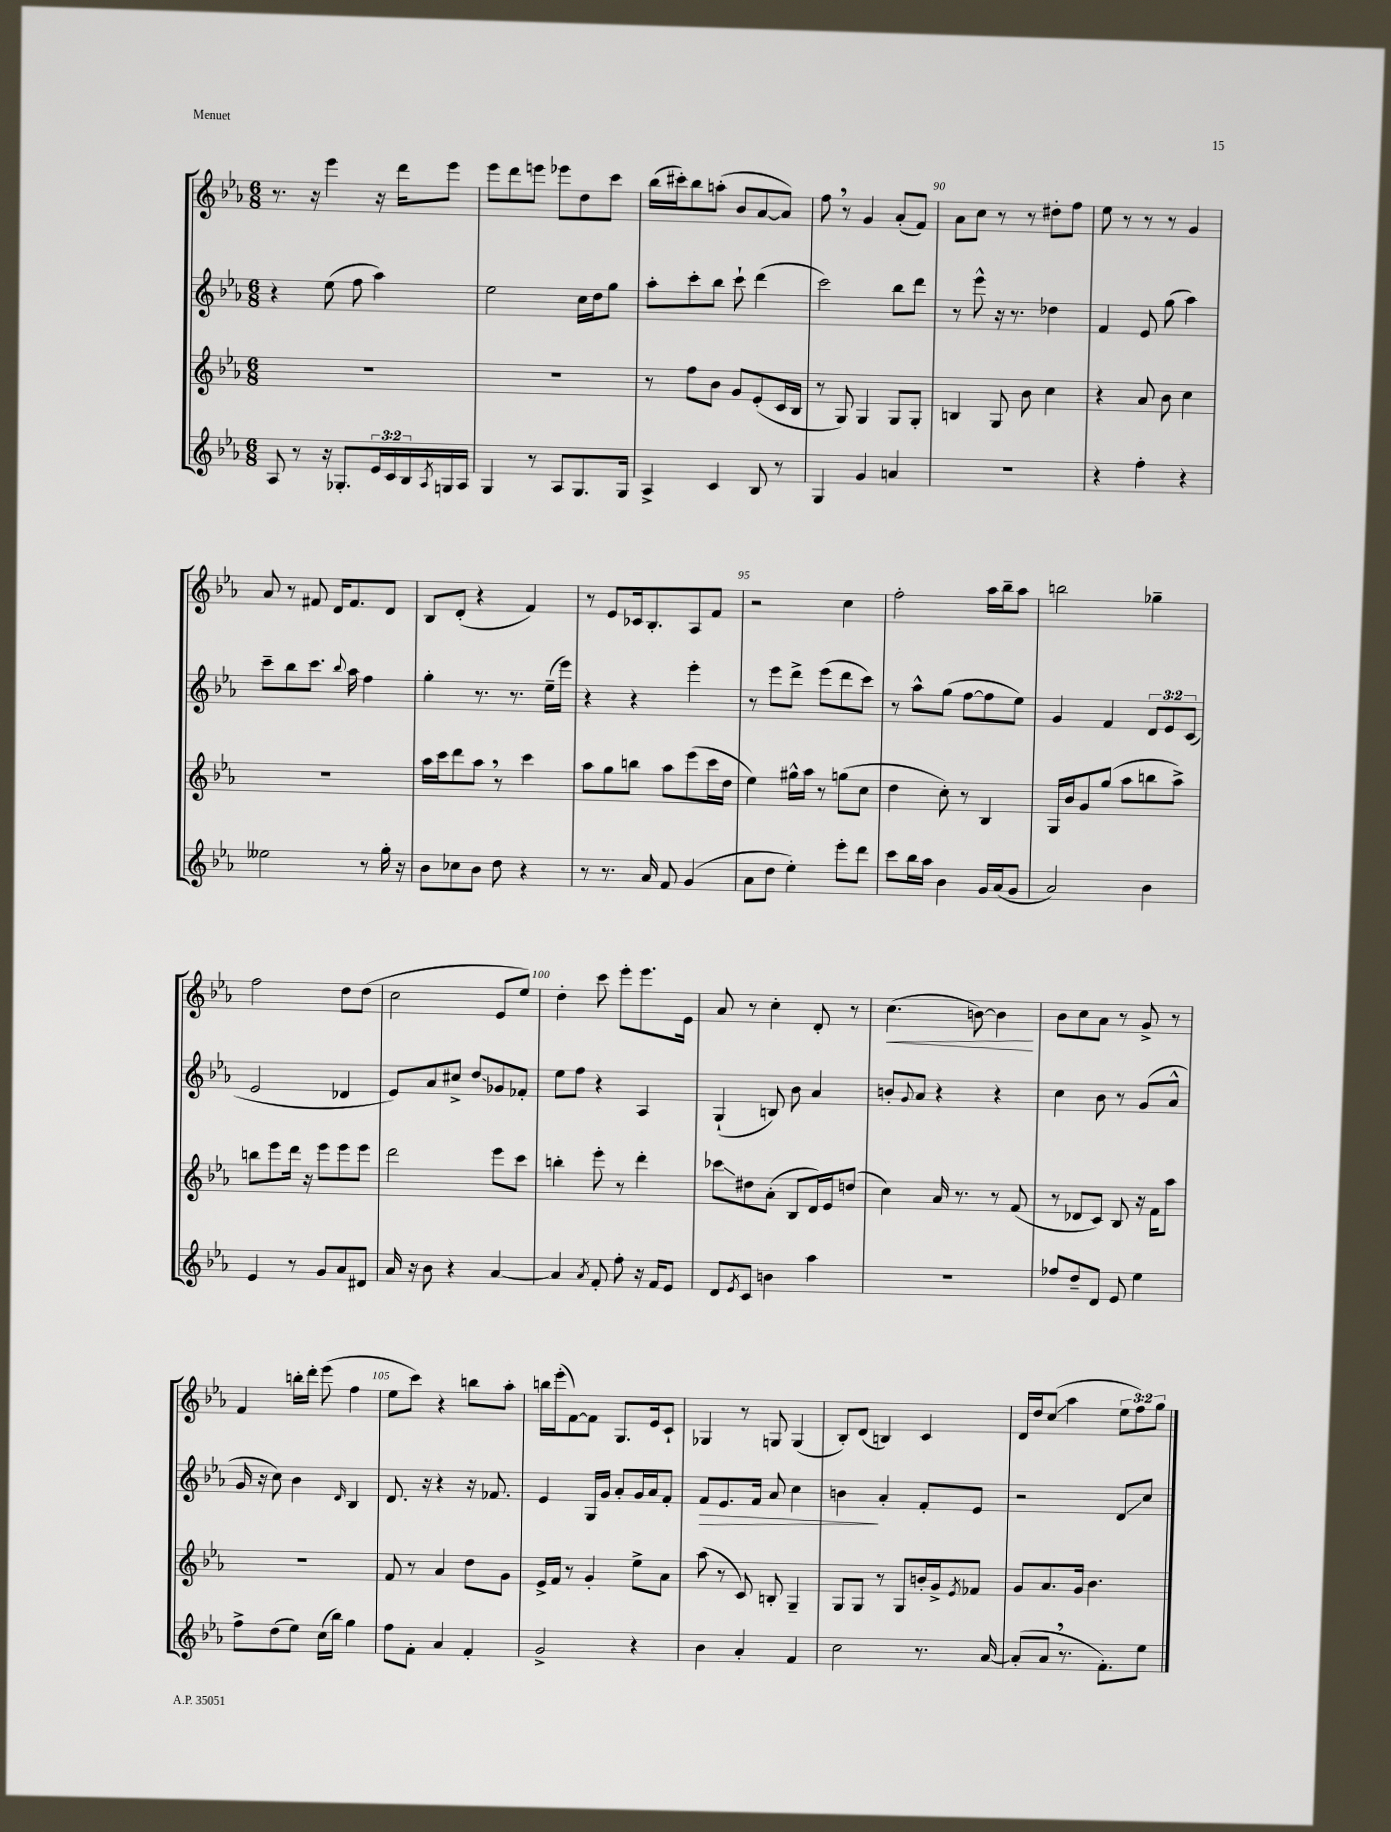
<<
\new StaffGroup <<
\new Staff = "s0" {
    \clef treble \key ees \major \numericTimeSignature \time 6/8 \override Staff.TupletNumber.text = #tuplet-number::calc-fraction-text
    r8. r16 ees'''4 r16 d'''16 ees'''8 |
    ees'''8 d'''8 e'''8 ees'''8 d''8 c'''8 |
    bes''16( cis'''16-.) bes''8 a''8-.( bes'8 aes'8~ aes'8) |
    f''8 \breathe r8 g'4 aes'8-.( f'8) |
    aes'8 c''8 r8 r8 dis''8-. f''8 |
    ees''8 r8 r8 r8 g'4 |
    aes'8 r8 fis'8 d'16 fis'8. d'8 |
    bes8 d'8-.( r4 f'4) |
    r8 ees'8 ces'16 bes8.-. aes8 f'8 |
    r2 c''4 |
    f''2-. aes''16 bes''16-- aes''8 |
    b''2 ges''4-- |
    f''2 d''8 d''8( |
    c''2 ees'8 ees''8) |
    d''4-. c'''8 ees'''8-. ees'''8. ees'16 |
    aes'8 r8 c''4-. d'8-. r8 |
    c''4.\<( b'8~) b'4\! |
    bes'8 c''8 aes'8 r8 g'8-> r8 |
    f'4 b''16-. d'''16-. ees'''8( f''4 |
    ees''8 c'''8) r4 b''8 aes''8-. |
    b''16 ees'''16-.( f'8~) f'8 g8. ees'16 c'8-! |
    ges4 r8 g8 g4( |
    bes8-.) d'8( b4) c'4 |
    d'16 d''16 c''8\glissando( aes''4 \tuplet 3/2 { ees''8 f''8) g''8 } \bar "|." |
}
\new Staff = "s1" {
    \clef treble \key ees \major \numericTimeSignature \time 6/8 \override Staff.TupletNumber.text = #tuplet-number::calc-fraction-text
    r4 ees''8( f''8 aes''4) |
    ees''2 c''16 d''16 g''8 |
    aes''8-. c'''8-. bes''8 c'''8-! d'''4( |
    c'''2) bes''8 d'''8 |
    r8 ees'''8-^ r16 r8. des''4 |
    f'4 ees'8 g''8( aes''4) |
    c'''8-- bes''8 c'''8. \appoggiatura { bes''8 } aes''16 f''4 |
    g''4-. r8. r8. ees''16--( ees'''16) |
    r4 r4 ees'''4-. |
    r8 ees'''8 d'''8-> ees'''8( d'''8 c'''8) |
    r8 aes''8-^ g''8( f''8~ f''8 ees''8) |
    g'4 f'4 \tuplet 3/2 { d'8 ees'8 c'8( } |
    ees'2 des'4 |
    ees'8) aes'8 cis''8-> d''8\glissando ges'8 fes'8-. |
    ees''8 f''8 r4 aes4 |
    g4-!( b8) bes'8 aes'4 |
    b'8-. \appoggiatura { g'8 } aes'8 r4 r4 |
    c''4 bes'8 r8 g'8( aes'8-^ |
    g'16 r16 c''8) bes'4 \grace { d'16 } bes4 |
    d'8. r16 r4 r16 fes'8. |
    ees'4 g16 g'16 aes'8-. g'16 aes'16 f'8-. |
    f'8\> ees'8. f'16 aes'8 c''4 |
    b'4\! aes'4-. f'8-. ees'8 |
    r2 d'8\glissando c''8 \bar "|." |
}
\new Staff = "s2" {
    \clef treble \key ees \major \numericTimeSignature \time 6/8
    R2. |
    R2. |
    r8 f''8 bes'8 g'8 ees'8-.( c'16 bes16 |
    r8 g8) g4 g8 g8-. |
    b4 g8 bes'8 c''4 |
    r4 aes'8 bes'8 c''4 |
    R2. |
    aes''16 c'''16 d'''8 aes''8 \breathe r8 c'''4 |
    aes''8 g''8 b''8 aes''8 ees'''8( c'''16 d''16 |
    ees''4) gis''16-^ aes''16 r8 g''8( c''8 |
    d''4 c''8-.) r8 bes4 |
    g16 bes'16 g'8 g''8( aes''8 b''8 aes''8->) |
    b''8 ees'''8 d'''16 r16 ees'''8 ees'''8 ees'''8 |
    d'''2 ees'''8 c'''8 |
    b''4-. ees'''8-. r8 d'''4-. |
    ces'''8\glissando dis''8 aes'8-.( bes8 d'16) ees'16 d''8( |
    c''4) aes'16 r8. r8 f'8( |
    r8 des'8 c'8) bes8 r16 f'16 aes''8 |
    R2. |
    f'8 r8 aes'4 d''8 g'8 |
    ees'16-> f'16 r8 g'4-. ees''8-> aes'8 |
    aes''8( r8 c'8) b8-. g4-- |
    g8 g8 r8 g8 b'16-. g'16-> \acciaccatura { ees'8 } fes'8 |
    g'8 aes'8. g'16 bes'4. \bar "|." |
}
\new Staff = "s3" {
    \clef treble \key ees \major \numericTimeSignature \time 6/8 \override Staff.TupletNumber.text = #tuplet-number::calc-fraction-text
    aes8 r8 r16 ges8.-. \tuplet 3/2 { ees'16 c'16 bes16 } \acciaccatura { aes8 } g16 aes16 |
    g4 r8 aes8 g8. g16 |
    aes4-> c'4 bes8 r8 |
    g4 g'4 a'4 |
    R2. |
    r4 f''4-. r4 |
    eeses''2 r8 g''16-. r16 |
    bes'8 ces''8 bes'8 d''8 r4 |
    r8 r8. aes'16 f'8 g'4( |
    aes'8 d''8 ees''4-.) ees'''8-. d'''8 |
    c'''8 bes''16 aes''16 bes'4 g'16 aes'16( g'8 |
    aes'2) bes'4 |
    ees'4 r8 g'8 aes'8 dis'8 |
    aes'16 r16 bes'8 r4 aes'4~ |
    aes'4 \acciaccatura { aes'8 } f'8-. f''8-. r16 f'16 ees'8 |
    d'8 \acciaccatura { ees'8 } c'8 b'4 aes''4 |
    R2. |
    fes''8 d''8-- d'8 ees'8 ees''4 |
    f''8-> d''8( ees''8) c''16( bes''16) g''4 |
    f''8 f'8-. aes'4 f'4-. |
    g'2-> r4 |
    bes'4 aes'4-. f'4 |
    c''2 r8. aes'16~ |
    aes'8-.( aes'8 \breathe r8. f'8.-.) ees''8 \bar "|." |
}
>>
>>
\layout { \context { \Score currentBarNumber = #86 \override BarNumber.break-visibility = ##(#f #t #t) barNumberVisibility = #(every-nth-bar-number-visible 5) } }
